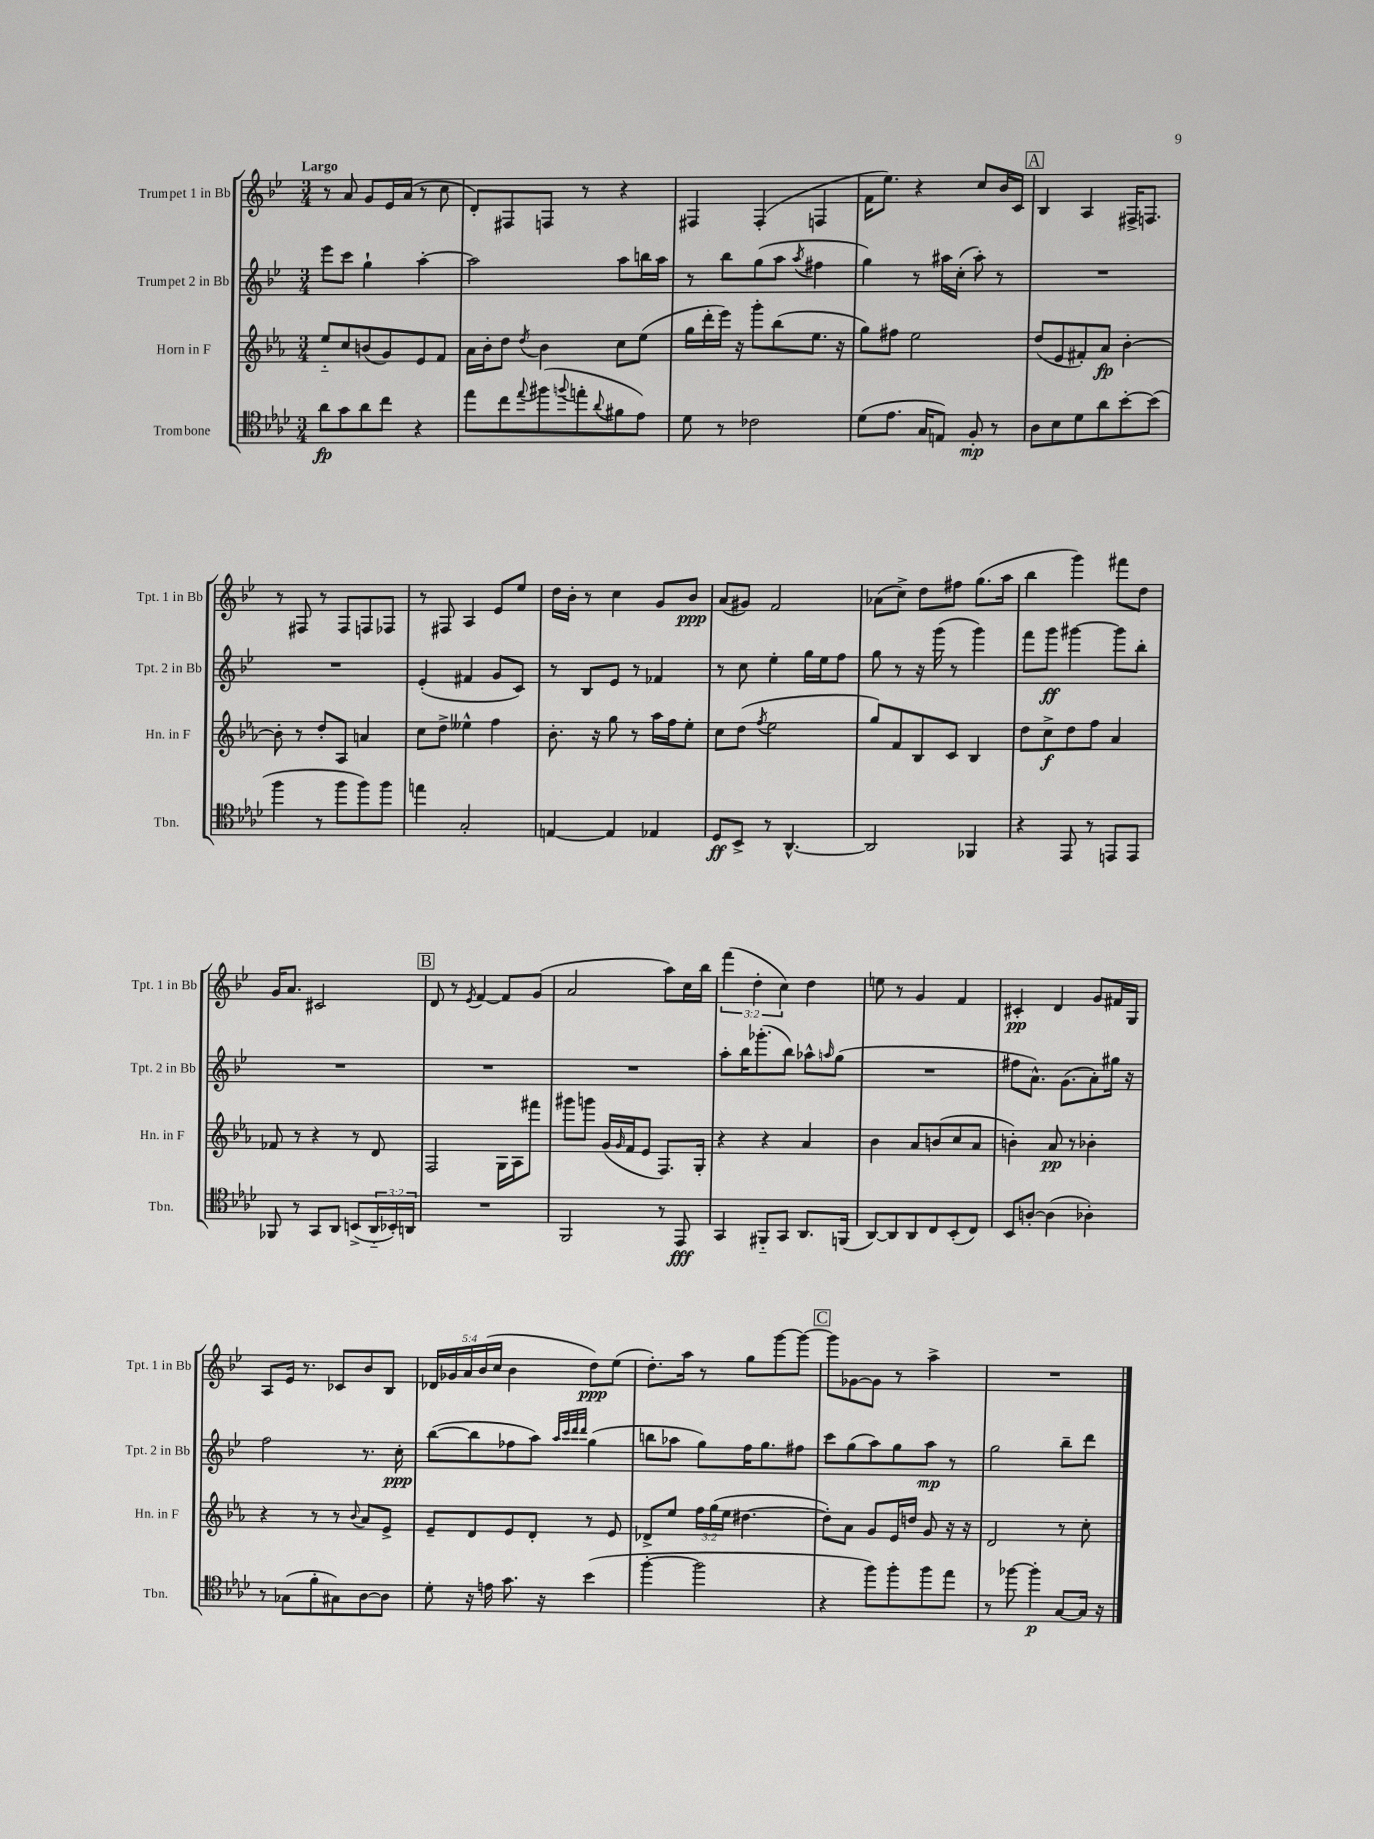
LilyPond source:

<<
\new StaffGroup <<
\new Staff = "s0" \with { instrumentName = "Trumpet 1 in Bb" shortInstrumentName = "Tpt. 1 in Bb" } {
    \clef treble \key bes \major \numericTimeSignature \time 3/4 \override Staff.TupletNumber.text = #tuplet-number::calc-fraction-text \tempo "Largo"
    r8 a'8 g'8 ees'16 a'16( r8 c''8 |
    d'8-.) fis8 f8 r8 r4 |
    fis4 fis4-.( f4 |
    f'16 ees''8.) r4 c''8 bes'16 c'16 |
    \mark \markup { \box "A" } bes4 a4 fis16-> f8. |
    r8 fis8 r8 fis8 f8 fes8 |
    r8 fis8 a4 ees'8 ees''8 |
    d''16 bes'16-. r8 c''4 g'8 bes'8\ppp |
    a'8( gis'8) f'2 |
    aes'8( c''8->) d''8 fis''8 g''8.( a''16 |
    bes''4 g'''4) fis'''8 d''8 |
    g'16 a'8. cis'2 |
    \mark \markup { \box "B" } d'8 r8 \acciaccatura { ees'8 } f'4~ f'8 g'8( |
    a'2 a''8) c''16 bes''16 |
    \tuplet 3/2 { f'''4( d''4-. c''4) } d''4 |
    e''8 r8 g'4 f'4 |
    cis'4-.\pp d'4 g'8 fis'16 g16 |
    a8 ees'16 r8. ces'8 bes'8 bes8 |
    \tuplet 5/4 { des'16 ges'16 a'16 bes'16( c''16 } bes'4 d''8\ppp) ees''8( |
    d''8.-.) a''16 r8 g''8 g'''8~ g'''8~ |
    \mark \markup { \box "C" } g'''8 ges'8~ ges'8 r8 a''4-> |
    R2. \bar "|." |
}
\new Staff = "s1" \with { instrumentName = "Trumpet 2 in Bb" shortInstrumentName = "Tpt. 2 in Bb" } {
    \clef treble \key bes \major \numericTimeSignature \time 3/4
    ees'''8 c'''8 g''4-! a''4~-. |
    a''2 a''8 b''16 a''16 |
    r8 bes''8 g''8( a''8 \acciaccatura { a''8 } fis''4 |
    g''4) r8 ais''16 c''16-.( ais''8-.) r8 |
    \mark \markup { \box "A" } R2. |
    R2. |
    ees'4-.( fis'4 g'8 c'8) |
    r8 bes8 ees'8 r8 fes'4 |
    r8 c''8 ees''4-. g''16 ees''16 f''8 |
    g''8 r8 r16 g'''16( r8 g'''4) |
    f'''8 g'''8\ff gis'''4~ gis'''8 bes''8-. |
    R2. |
    \mark \markup { \box "B" } R2. |
    R2. |
    a''8-. bes''16 ges'''8.-.( bes''8) aes''8-^ \grace { a''16 } g''8( |
    R2. |
    fis''8 a'8.-^) g'8.( a'8-.) gis''16 r16 |
    f''2 r8. c''16-.\ppp |
    bes''8~( bes''8 fes''8 a''8) \grace { a''32 c'''32 d'''32 d'''32 } g''4( |
    b''8 aes''8 g''8) f''16 g''8. fis''8 |
    \mark \markup { \box "C" } c'''8 g''8( a''8) g''8 a''8\mp r8 |
    g''2 bes''8-- d'''8 \bar "|." |
}
\new Staff = "s2" \with { instrumentName = "Horn in F" shortInstrumentName = "Hn. in F" } {
    \clef treble \key ees \major \numericTimeSignature \time 3/4 \override Staff.TupletNumber.text = #tuplet-number::calc-fraction-text
    ees''8-_ c''8 b'8( g'8) ees'8 f'8 |
    aes'16 bes'16-. d''8 \acciaccatura { d''8 } bes'4 c''8 ees''8( |
    g''16 d'''16-. ees'''16) r16 g'''8-. bes''8( ees''8. r16 |
    g''8) fis''8 ees''2 |
    \mark \markup { \box "A" } d''8( ees'8 fis'8-.) aes'8\fp bes'4~-. |
    bes'8-. r8 d''8-. aes8 a'4 |
    c''8 d''8-> eeses''4-^ f''4 |
    bes'8.-. r16 g''8 r8 aes''16 f''16 ees''8-. |
    c''8 d''8( \acciaccatura { f''8 } ees''2 |
    g''8) f'8 bes8 c'8 bes4 |
    d''8 c''8->\f d''8 f''8 aes'4 |
    fes'8 r8 r4 r8 d'8 |
    \mark \markup { \box "B" } f2 g16 aes16 fis'''8 |
    gis'''8 g'''8 g'16( \grace { g'16 } f'16 ees'8 f8.) g16-. |
    r4 r4 aes'4 |
    bes'4 aes'8 b'8( c''8 aes'8 |
    b'4-.) aes'8\pp r8 bes'4-. |
    r4 r8 r8 \appoggiatura { bes'8 } aes'8 ees'8-> |
    ees'8-- d'8 ees'8 d'8-. r8 ees'8 |
    des'8-> ees''8 \tuplet 3/2 { f''16 g''16( ees''16 } dis''4.~ |
    \mark \markup { \box "C" } dis''8-.) aes'8 g'8 ees'16 d''16 g'8 r16 r16 |
    d'2 r8 c''8-. \bar "|." |
}
\new Staff = "s3" \with { instrumentName = "Trombone" shortInstrumentName = "Tbn." } {
    \clef tenor \key aes \major \numericTimeSignature \time 3/4 \override Staff.TupletNumber.text = #tuplet-number::calc-fraction-text
    aes'8\fp g'8 aes'8 c''8 r4 |
    ees''8 c''8 \appoggiatura { ees''8 } fis''8( \appoggiatura { f''8 } e''8-. \appoggiatura { aes'8 } fis'8 ees'8) |
    des'8 r8 ces'2 |
    des'8( ees'8. g16 e8) f8-.\mp r8 |
    \mark \markup { \box "A" } aes8 bes8 des'8 aes'8 bes'8~-. bes'8( |
    f''4 r8 f''8 f''8) f''8 |
    e''4 g2-. |
    e4~ e4 ees4 |
    des8\ff bes,8-> r8 aes,4.~-^ |
    aes,2 fes,4 |
    r4 ees,8 r8 e,8 e,8 |
    fes,8 r8 g,8 aes,8 b,8->( \tuplet 3/2 { aes,16-_ bes,16-.) a,16 } |
    \mark \markup { \box "B" } R2. |
    f,2 r8 ees,8\fff |
    g,4 fis,8-_ g,8 aes,8. f,16( |
    aes,8~) aes,8 aes,8 c8 bes,8-.( c8) |
    bes,8 a8~-. a4( aes4-.) |
    r8 ges8( f'8-. gis8) aes8~ aes8 |
    des'8-. r16 e'16 g'8. r16 bes'4( |
    f''4~-. f''2 |
    \mark \markup { \box "C" } r4 f''8) f''8-. f''8 ees''8 |
    r8 fes''8~ fes''4-.\p g8~ g16 r16 \bar "|." |
}
>>
>>
\layout { \context { \Score \remove "Bar_number_engraver" } }
